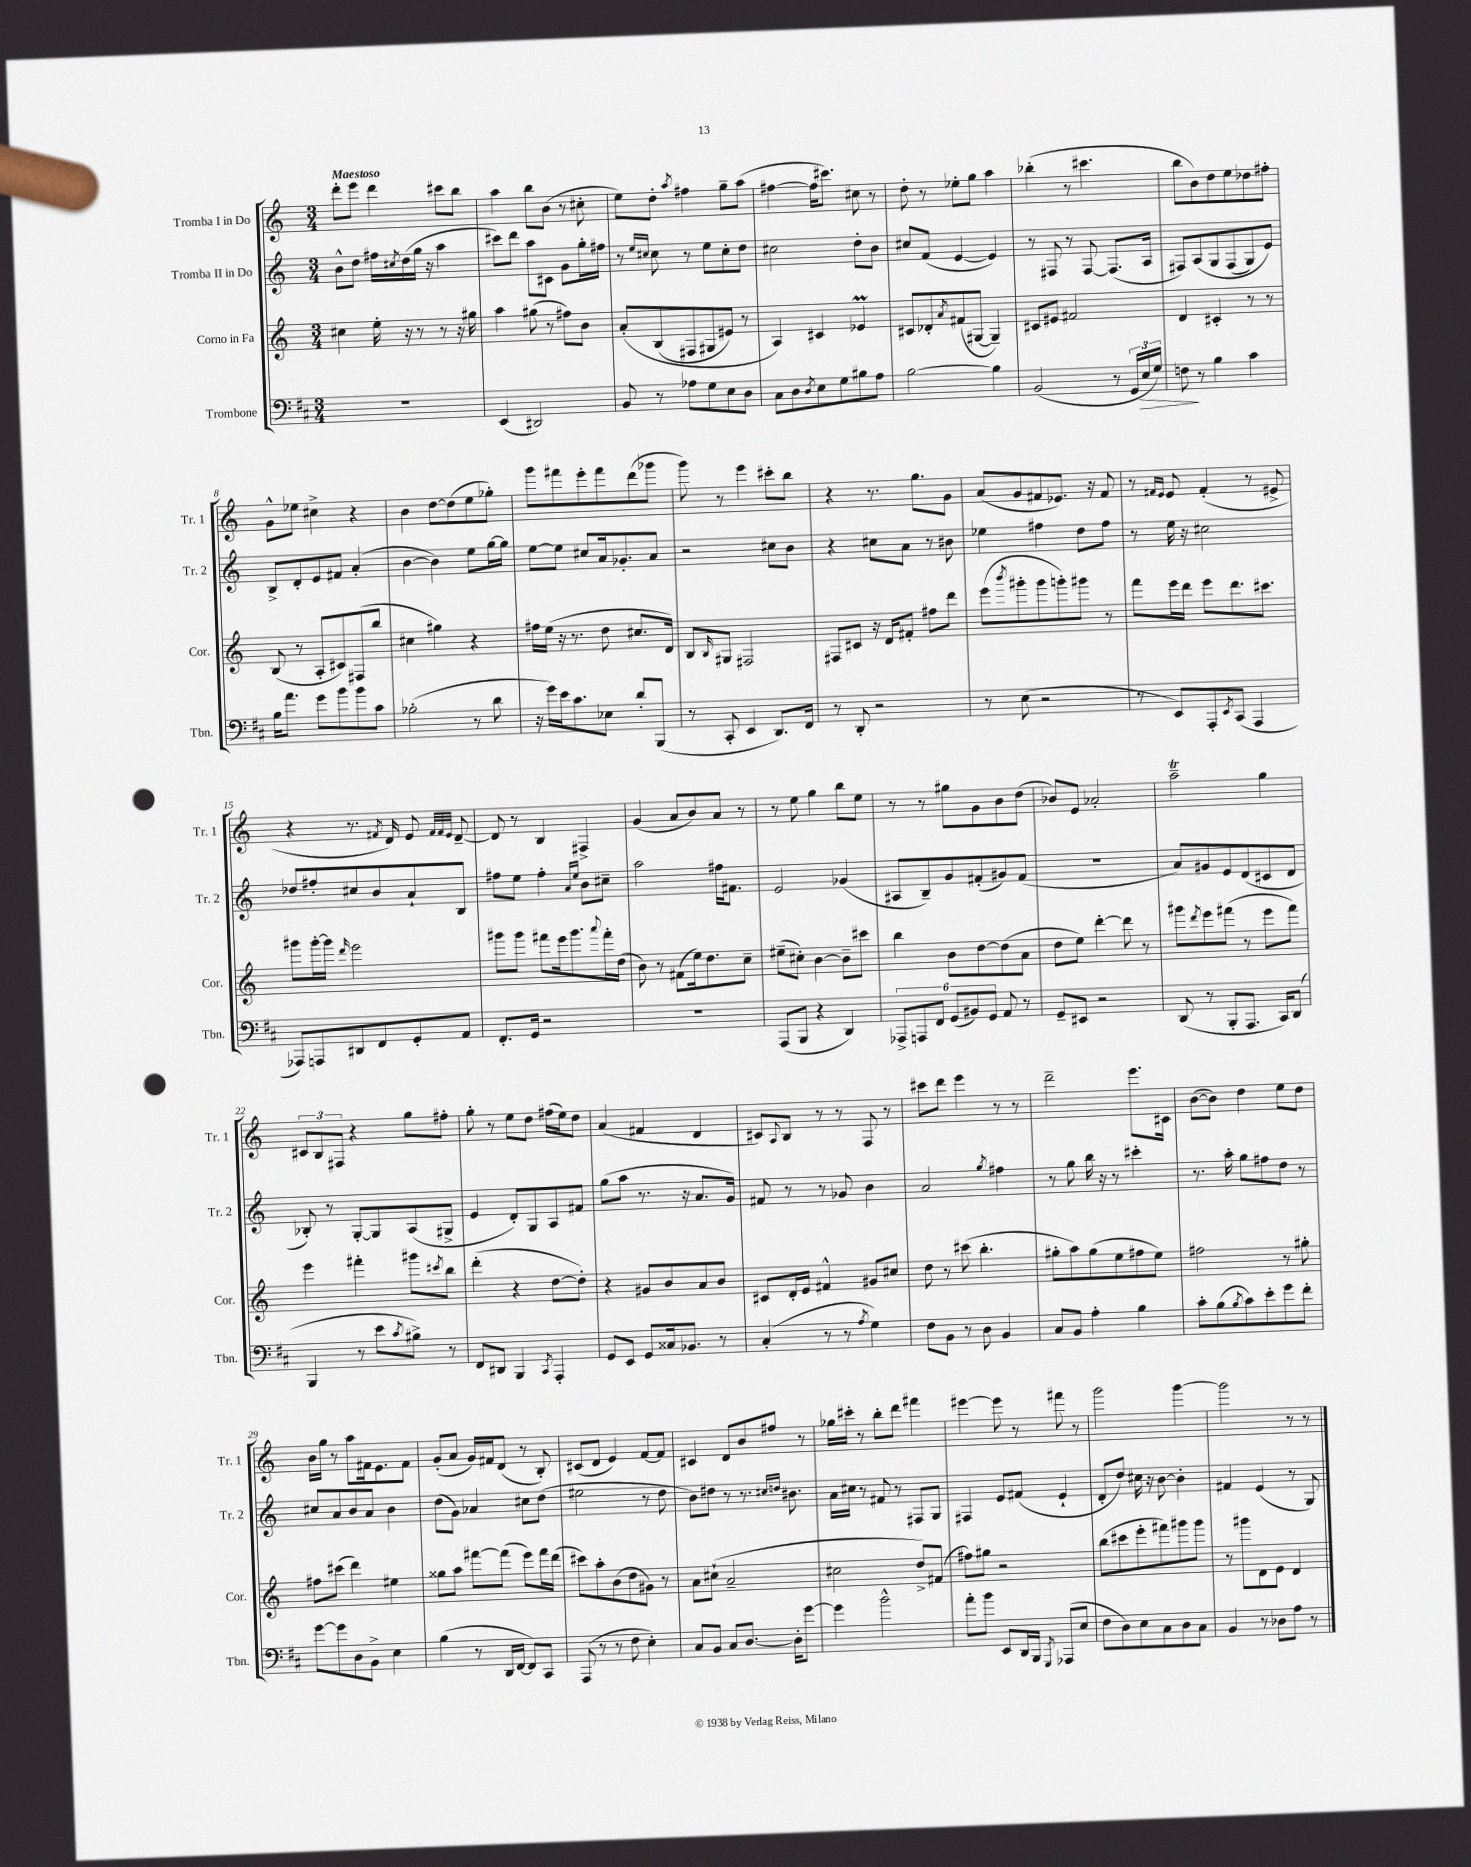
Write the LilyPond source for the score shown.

<<
\new StaffGroup <<
\new Staff = "s0" \with { instrumentName = "Tromba I in Do" shortInstrumentName = "Tr. 1" } {
    \clef treble \key c \major \numericTimeSignature \time 3/4 \tempo "Maestoso"
    d'''8-. e'''8 d'''4 cis'''8 b''8 |
    a''4 b''8 b'8( r8 cis''8-. |
    e''8) d''8-. \acciaccatura { a''8 } fis''4 g''8-- a''8( |
    fis''4~ fis''16 cis'''8.) cis''8 r8 |
    d''8-. r8 ees''8-. g''8 a''4 |
    bes''4-.( r8 cis'''4. |
    b''8 b'8) d''8 e''8 des''8 fis''8-. |
    g'8-^ ees''8 cis''4-> r4 |
    b'4 d''8~ d''8( e''8 ges''8-.) |
    g'''8 fis'''8 e'''8-. fis'''8 d'''8( ges'''8 |
    g'''8) r8 e'''4 cis'''8-. b''8 |
    r4 r8. g''8. g'8 |
    a'8( g'8 fis'8 ees'8.) r16 fis'8 |
    r8 \grace { fis'16 e'16 } e'8 fis'4-.( r8 eis'8-> |
    r4 r8. \acciaccatura { fis'8 } d'16) e'8 \grace { fis'32 fis'32 e'32 } d'8~-- |
    d'8 r8 b4 fis4-> |
    g'4( a'8 b'8) a'8 r8 |
    r8 e''8 g''4 b''8 e''8 |
    r8 r8 gis''8 g'8 b'8 d''8( |
    bes'8) e'8 aes'2-. |
    a''2--\trill g''4 |
    \tuplet 3/2 { cis'8 b8 fis8 } r4 g''8 fis''8-. |
    g''8-. r8 e''8 d''8 fis''16( e''16) d''8 |
    a'4( fis'4 d'4 |
    cis'8) \appoggiatura { a8 } b8 r8 r8 f8 r8 |
    cis'''8 d'''8 e'''4 r8 r8 |
    d'''2-- e'''8. cis'16 |
    b'8~( b'8) d''4 e''8 d''8 |
    b'16 g''16 r8 a''8 fis'16 e'8. fis'8 |
    g'8-.( a'8 g'16) fis'16 d'8( r8 b8-.) |
    cis'8( d'8 e'4) f'8~ f'8 |
    cis'4 d'8 b'8 fis''8 r8 |
    ges''16 cis'''16-. r8 b''8-. d'''8 fis'''4 |
    eis'''4~ eis'''8 r8 fis'''8 r8 |
    g'''2 g'''4~ |
    g'''2 r8 r8 \bar "|." |
}
\new Staff = "s1" \with { instrumentName = "Tromba II in Do" shortInstrumentName = "Tr. 2" } {
    \clef treble \key c \major \numericTimeSignature \time 3/4
    b'8-^ d''8 fis''16 \acciaccatura { cis''8 } d''16( g''16 r16 a''4 |
    cis'''8) d'''8 a''8 cis'8 g'8 g''16-. fis''16 |
    r8 \grace { e''16 cis''16 } cis''8 r8 e''8 cis''8-. d''8 |
    cis''2 d''8-. b'8 |
    cis''8 f'8( e'4~ e'4) |
    r8 fis8 r8 fis8~ fis8.( a16 |
    fis8) a8\( g8 fis8( g8) e'8\) |
    b8-> d'8-. e'8 fis'8 a'4-.( |
    b'4~ b'4) e''8 g''16~ g''16 |
    e''8~ e''8 cis''8 a'16 ges'8.-. a'8 |
    r2 cis''8 b'8 |
    r4 cis''8 a'8 r8 bis'8 |
    ees''4 fis''4 d''8 fis''8 |
    r8 e''16 r16 cis''2 |
    des''8 fis''8-. cis''8 b'8 a'8-! b8 |
    fis''8 e''8 fis''4-. \grace { a'16 e''16 } b'8 cis''8-- |
    a''2 fis''16 fis'8. |
    e'2 ges'4( |
    ais8 b8--) g'8 fis'8-.( gis'8) fis'8( |
    R2. |
    a'8) gis'8 e'8 d'8( cis'8 d'8 |
    bes8-.) r8 g8~-. g8 a8( gis8-> |
    e'4 d'8-.) g8 a8 fis'8 |
    g''8( a''8 r8. r16 a'8. g'16) |
    fis'8 r8 r8 ges'8 b'4 |
    a'2 \acciaccatura { g''8 } fis''4 |
    r8 g''8 b''16 r16 r8 cis'''4-. |
    r8. a''16-. g''8 fis''8 d''8 r8 |
    cis''8 a'8 b'8 a'8 b'4 |
    d''8( g'8) aes'4 cis''8 d''8( |
    eis''2 r8 d''8 |
    b'8) dis''8 r8 r8. \grace { cis''16 d''16 } bis'8. |
    a'16 cis''16 r8 fis'8 r8 fis8 g8 |
    fis4 e'8 fis'8( e'4-! |
    d'8-. d''8) cis''16 r16 b'8~ b'4-. |
    fis'4 e'4( r8 g8) \bar "|." |
}
\new Staff = "s2" \with { instrumentName = "Corno in Fa" shortInstrumentName = "Cor." } {
    \clef treble \key c \major \numericTimeSignature \time 3/4
    cis''4 e''16-. r16 r8 r8 r16 gis''16 |
    a''4 gis''8( r8 fis''8) b'8 |
    a'8-.\( b8( fis8 gis8 eis'8) r8 |
    a4\) cis'4 ees'4\prall |
    cis'8 des'8-. \acciaccatura { a'8 } fis'8( gis8~ gis4--) |
    cis'8 eis'8 fis'2 |
    d'4 cis'4-. r8 r8 |
    b8( r8 a8-. cis'8) fis8( b''8 |
    cis''4 gis''4) r4 |
    fis''16 e''16( r16 r8. d''8 cis''8. d'16) |
    b8 \grace { b16 } gis8 fis2 |
    fis8 cis'8 r16 d'16 fis'8-. fis''8 d'''8 |
    e'''8( \acciaccatura { b'''8 } gis'''8-. gis'''8 g'''8-.) gis'''8 r8 |
    f'''8 e'''16 d'''16 e'''8 d'''8. cis'''8. |
    gis'''8 gis'''16~-. gis'''16 \grace { d'''16 } e'''2 |
    gis'''8 gis'''8 fis'''8 e'''16 gis'''8. \appoggiatura { a'''8 } fis'''16-. d''16( |
    b'8) r8 fis'8( e''16) d''8. c''8-- |
    eis''8--( cis''8-.) b'4~ b'8-- cis'''8 |
    b''4 b'8 d''8~ d''8( a'8 |
    d''8 e''8) d'''4~-. d'''8 r8 |
    gis'''8 \acciaccatura { d'''8 } e'''8 fis'''8( r8 e'''8 fis'''8) |
    e'''4 fis'''4-. gis'''8 \acciaccatura { cis'''8 } b''8 |
    d'''4-.( r4 d''8~ d''8-.) |
    r4 gis'8 b'8 a'8 b'8 |
    cis'8 d'16-. e'16 fis'4-^ gis'8 cis''8 |
    d''8 r8 cis'''8( b''4.-. |
    gis''8-. a''8) gis''8( e''8 fis''8 e''8) |
    fis''2 r8 gis''8-. |
    fis''8 cis'''8( d'''4) eis''4 |
    gisis''8 a''8 fis'''8~ fis'''8( e'''8) fis'''16 d'''16( |
    cis'''8) a''8-. b'8( d''8 gis'8) r8 |
    a'8 cis''8-!( a'2-- |
    cis''2 d''8->) fis'8( |
    fis''8) gis''8 r2 |
    b''8( cis'''8 e'''8-. fis'''8) gis'''8 gis'''8 |
    r8 gis'''8 d'8 e'8 d'4 \bar "|." |
}
\new Staff = "s3" \with { instrumentName = "Trombone" shortInstrumentName = "Tbn." } {
    \clef bass \key d \major \numericTimeSignature \time 3/4
    R2. |
    e,4( dis,2) |
    b,8 r8 aes8 g8 e8 d8 |
    cis8 d8 \acciaccatura { d8 } e8 g8 bis8 a8 |
    b2~ b4 |
    b,2( r8 \tuplet 3/2 { g,16 e16\> g16) } |
    f8\! r8 b4 cis'4 |
    b16 a'8. g'8 b'8 b'8 cis'8 |
    bes2-.( r8 d'8 |
    r16 g'16) e'16 cis'8. ees8 d'8-. b,,8( |
    r8 cis,8-. e,4 d,8.) fis,16 |
    r8 d,8-. r2 |
    r8 e8( r2 |
    r8 e,8) a,,8-. \acciaccatura { e,8 } cis,8( a,,4 |
    aes,,8) a,,8 dis,8 fis,8 g,8-. a,8 |
    fis,8.-. g,16 r2 |
    R2. |
    a,,8( b,,8 r4 d,4) |
    \tuplet 6/4 { aes,,8-> a,,8 fis,8 g,8( bis,8) g,8 } a,8 r8 |
    g,8-- eis,8 r2 |
    d,8( r8 b,,8-. a,,8. cis,16) d,8( |
    b,,4 r8 e'8 \acciaccatura { cis'8 } bis8->) r8 |
    fis,8 dis,8 b,,4 \acciaccatura { cis,8 } a,,4-. |
    g,8 e,8 g,8 cisis16 bes,8. r8 |
    cis4-.( r8 r8 \acciaccatura { a8 } g4) |
    fis8 b,8 r8 d8 b,4 |
    cis8 b,8 a4-. b4 |
    cis'8-. b8( \acciaccatura { b8 } cis'8) e'8-. g'8 fis'8-. |
    g'8~ g'8 d8 b,8-> e4 |
    b4( r8 d,16 fis,16~ fis,8) cis,8 |
    a,,8( r8 r8 fis8 e4-.) |
    cis8 b,8 cis8 d8.~ d16-. g'8~ |
    g'4 b'2-^ |
    a'8-. b'8 e,8 d,16 b,,16 \acciaccatura { g,,8 } aes,,8( e8 |
    fis8 d8) e8 cis8 d8 cis8 |
    b,4 r8 des8 a8 r8 \bar "|." |
}
>>
>>
